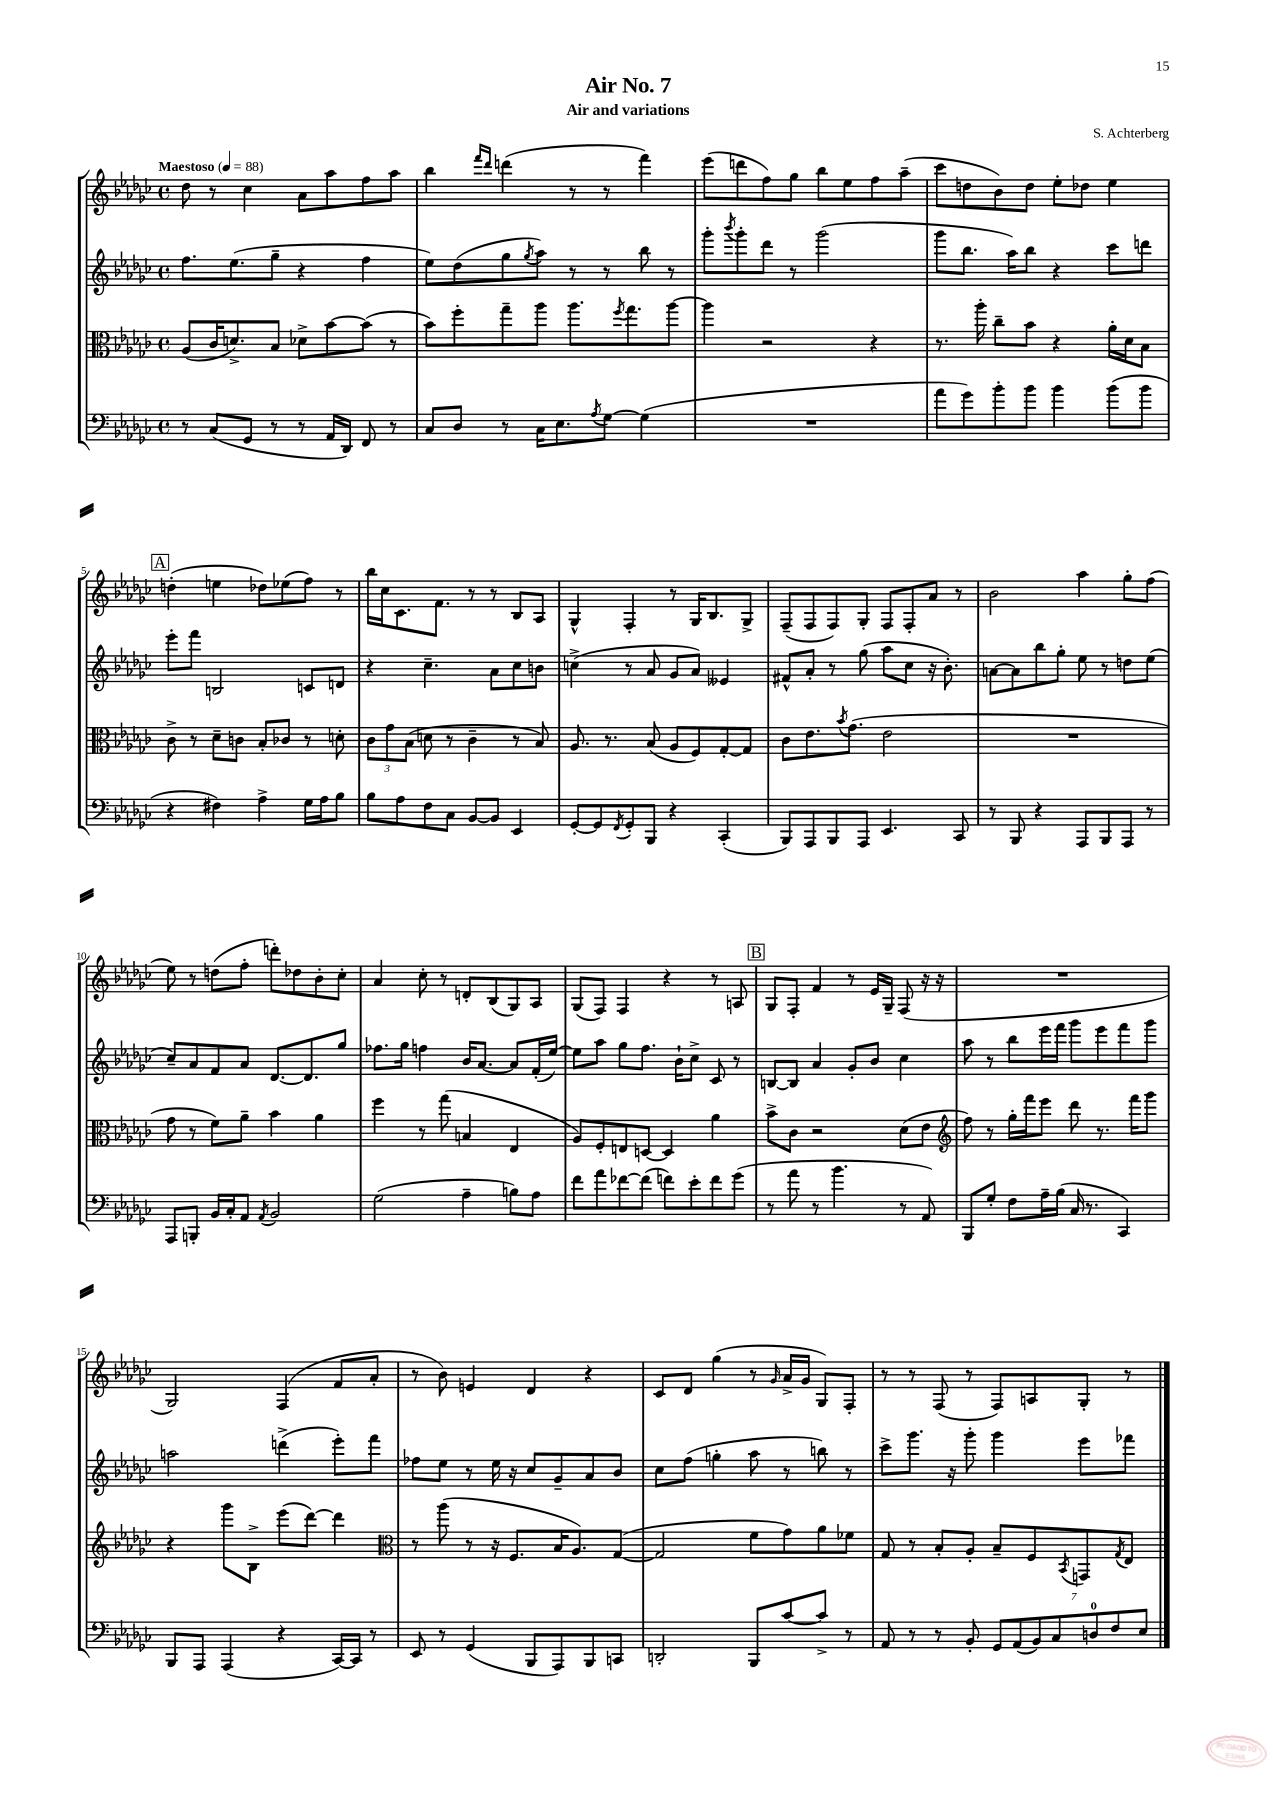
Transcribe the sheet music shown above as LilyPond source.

\header { title = "Air No. 7" composer = "S. Achterberg" subtitle = "Air and variations" }
<<
\new StaffGroup <<
\new Staff = "s0" {
    \clef treble \key ges \major \defaultTimeSignature \time 4/4 \tempo "Maestoso" 4 = 88
    des''8 r8 ces''4 aes'8 aes''8 f''8 aes''8 |
    bes''4 \grace { f'''16 des'''16 } d'''4( r8 r8 f'''4) |
    ees'''8( d'''8 f''8) ges''8 bes''8 ees''8 f''8 aes''8--( |
    ces'''8 d''8 bes'8) d''8 ees''8-. des''8 ees''4 |
    \mark \markup { \box "A" } d''4-.( e''4 des''8) ees''8( f''8) r8 |
    bes''16 ces''16 ces'8. f'8. r8 r8 bes8 aes8 |
    ges4-^ f4-. r8 ges16 bes8. ges8-> |
    f8--( f8 f8) ges8-. f8 f8-. aes'8 r8 |
    bes'2 aes''4 ges''8-. f''8( |
    ees''8) r8 d''8( f''8-. d'''8-.) des''8 bes'8-. ces''8-. |
    aes'4 ces''8-. r8 d'8-. bes8( ges8) aes8 |
    ges8( f8) f4 r4 r8 a8 |
    \mark \markup { \box "B" } ges8 f8-. f'4 r8 ees'16 ges16-- f8( r16 r16 |
    R1 |
    ges2) f4( f'8 aes'8-. |
    r8 bes'8) e'4 des'4 r4 |
    ces'8 des'8 ges''4( r8 \grace { ges'16 } aes'16-> ges'16 ges8) f8-. |
    r8 r8 f8( r8 f8) a8 ges8-. r8 \bar "|." |
}
\new Staff = "s1" {
    \clef treble \key ges \major \defaultTimeSignature \time 4/4
    f''8. ees''8.( ges''8-- r4 f''4 |
    ees''8) des''8( ges''8 \acciaccatura { ges''8 } aes''8) r8 r8 bes''8 r8 |
    ges'''8-. \acciaccatura { bes'''8 } ges'''8-. des'''8 r8 ges'''2( |
    ges'''8 bes''8. aes''16) bes''8 r4 ces'''8 d'''8 |
    \mark \markup { \box "A" } ees'''8-. f'''8 b2 c'8 d'8 |
    r4 ces''4.-- aes'8 ces''8 b'8 |
    c''4->( r8 aes'8 ges'8 aes'8) eeses'4 |
    fis'8-^ aes'8-. r8 ges''8( aes''8 ces''8 r16 bes'8.-.) |
    a'8~ a'8 bes''8 ges''8-. ees''8 r8 d''8 ees''8( |
    ces''8--) aes'8 f'8 aes'8 des'8.~ des'8. ges''8 |
    fes''8. ges''16 f''4 bes'16 aes'8.~ aes'8 f'16-.( ees''16~) |
    ees''8 aes''8 ges''8 f''8. bes'16-! ces''8-> ces'8 r8 |
    \mark \markup { \box "B" } b8~ b8 aes'4 ges'8-. bes'8 ces''4 |
    aes''8 r8 bes''8 ees'''16 f'''16 ges'''8 ees'''8 f'''8 ges'''8 |
    a''2 d'''4->( ees'''8-.) f'''8 |
    fes''8 ees''8 r8 ees''16 r16 ces''8 ges'8-- aes'8 bes'8 |
    ces''8 f''8( g''4-. aes''8 r8 b''8) r8 |
    ces'''8-> ges'''8. r16 ges'''8-. ges'''4 ees'''8 fes'''8 \bar "|." |
}
\new Staff = "s2" {
    \clef alto \key ges \major \defaultTimeSignature \time 4/4
    aes8( ces'16 d'8.->) bes8 des'8-> bes'8~ bes'8( r8 |
    bes'8) f''8-. ges''8-- aes''8 aes''8. \acciaccatura { f''8 } ges''8. aes''8~ |
    aes''4 r2 r4 |
    r8. aes''16-. ces''8-- bes'8 r4 aes'16-. des'16 bes8 |
    \mark \markup { \box "A" } ces'8-> r8 des'8-- c'8 bes8-. ces'8 r8 d'8-. |
    \tuplet 3/2 { ces'8 ges'8 bes8( } d'8 r8 ces'4-- r8 bes8) |
    aes8. r8. bes8( aes8 f8) ges8~-. ges8 |
    ces'8 ees'8. \acciaccatura { bes'8 } ges'8.( ees'2 |
    R1 |
    ges'8 r8 f'8) aes'8-- bes'4 aes'4 |
    f''4 r8 ges''8( b4 ees4 |
    aes8) f8-. e8 d8~ d4 aes'4 |
    \mark \markup { \box "B" } bes'8-> ces'8 r2 des'8( ees'8 |
    \clef treble f''8) r8 ges''16-. f'''16 ees'''8 des'''8 r8. f'''16 ges'''8 |
    r4 ges'''8 bes8-> ees'''8( des'''8~) des'''4 |
    \clef alto r8 aes''8( r8 r16 f8. bes16 aes8.) ges8~( |
    ges2 f'8 ges'8) aes'8 fes'8 |
    ges8 r8 bes8-. aes8-. bes8-- f8 \acciaccatura { bes,8 } g,8 \acciaccatura { ges8 } ees8 \bar "|." |
}
\new Staff = "s3" {
    \clef bass \key ges \major \defaultTimeSignature \time 4/4
    r8 ces8( ges,8 r8 r8 aes,16 des,16) f,8 r8 |
    ces8 des8 r8 ces16 ees8. \acciaccatura { aes8 } ges8~ ges4( |
    R1 |
    aes'8 ges'8) bes'8-. bes'8 bes'4 bes'8( bes'8 |
    \mark \markup { \box "A" } r4 fis4) aes4-> ges16 aes16 bes8 |
    bes8 aes8 f8 ces8 bes,8~ bes,8 ees,4 |
    ges,8~-. ges,8 \acciaccatura { f,8 } ges,8-. bes,,8 r4 ces,4-.( |
    bes,,8) aes,,8 bes,,8 aes,,8 ees,4. ces,8 |
    r8 bes,,8 r4 aes,,8 bes,,8 aes,,8 r8 |
    aes,,8 b,,8-. bes,16 ces16-. aes,8 \acciaccatura { aes,8 } bes,2 |
    ges2( aes4-- b8) aes8 |
    f'8 aes'8 fes'8~ fes'8( f'8) ees'8-. f'8 ges'8( |
    \mark \markup { \box "B" } r8 aes'8 r8 bes'4. r8 aes,8) |
    bes,,8 ges8-. f8 aes16-- bes16( ces16 r8. ces,4) |
    bes,,8 aes,,8 aes,,4( r4 ces,16~) ces,16 r8 |
    ees,8 r8 ges,4( bes,,8 aes,,8) bes,,8 c,8 |
    d,2-. bes,,8 ces'8~ ces'8-> r8 |
    aes,8 r8 r8 bes,8-. \tuplet 7/4 { ges,8 aes,8( bes,8) ces8 d8-0 f8 ees8 } \bar "|." |
}
>>
>>
